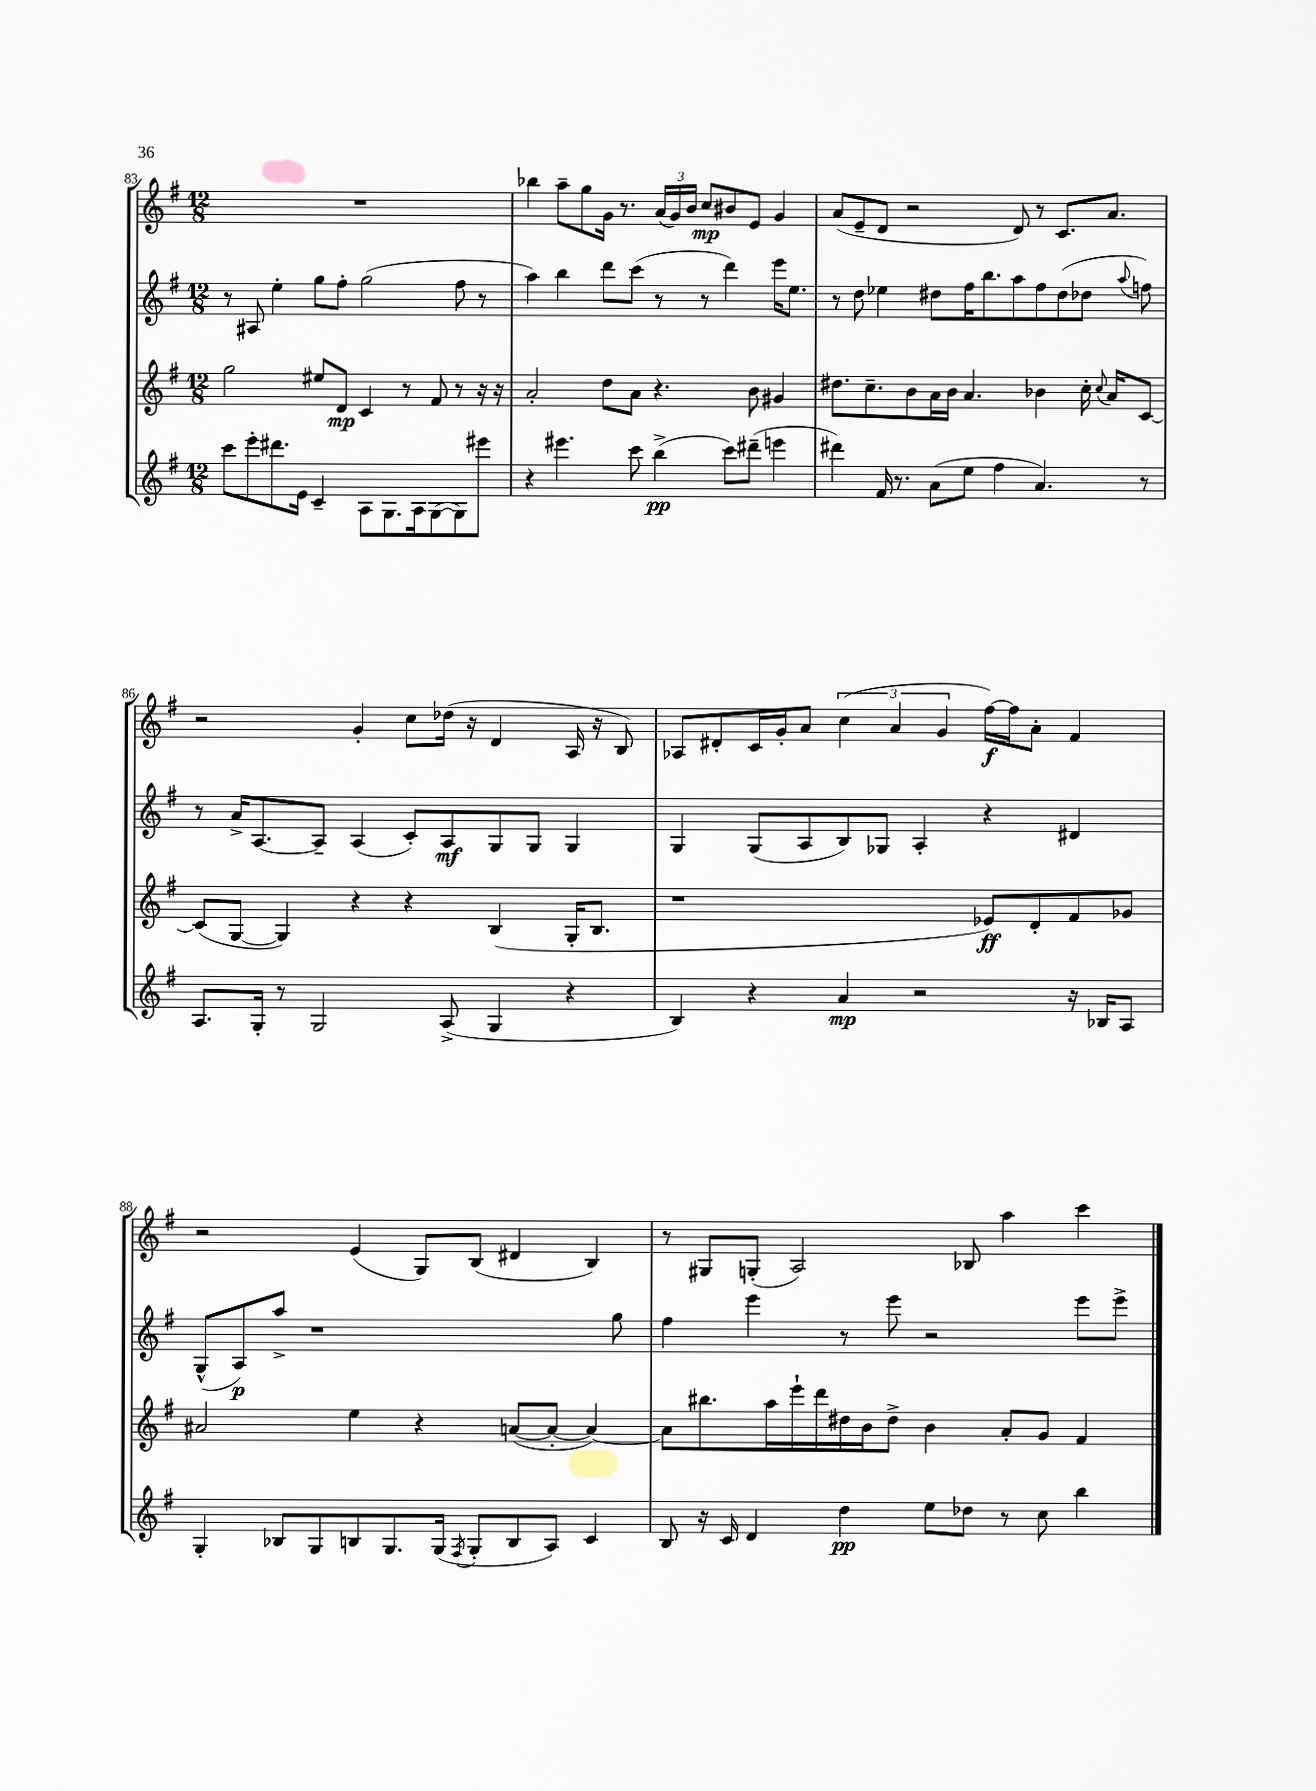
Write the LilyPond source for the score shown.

<<
\new StaffGroup <<
\new Staff = "s0" {
    \clef treble \key g \major \numericTimeSignature \time 12/8
    \autoBeamOff R1. |
    bes''4 a''8[-- g''8 g'16] r8. \tuplet 3/2 { a'16[( g'16) b'16] } c''8[\mp bis'8 e'8] g'4 |
    a'8[( e'8-- d'8] r2 d'8) r8 c'8.[ a'8.] |
    r2 g'4-. c''8[ des''16]( r16 d'4 a16 r16 b8) |
    aes8[ dis'8-. c'16 g'16-. a'8] \tuplet 3/2 { c''4( a'4 g'4 } fis''16[~\f) fis''16 a'8]-. fis'4 |
    r2 e'4( g8[) b8]( dis'4 b4) |
    r8 gis8[ g8]-.( a2) bes8 a''4 c'''4 \bar "|." |
}
\new Staff = "s1" {
    \clef treble \key g \major \numericTimeSignature \time 12/8
    \autoBeamOff r8 ais8 e''4-. g''8[ fis''8]-. g''2( fis''8 r8 |
    a''4) b''4 d'''8[ c'''8]( r8 r8 d'''4) e'''16[ e''8.] |
    r8 d''8 ees''4 dis''8[ fis''16 b''8. a''8 fis''8 dis''8( des''8] \appoggiatura { a''8 } f''8) |
    r8 a'16[-> a8.~ a8]-- a4( c'8[-.) a8\mf g8 g8] g4 |
    g4 g8[( a8 b8) ges8] a4-. r4 dis'4 |
    g8[-^( a8\p) a''8]-> r1 g''8 |
    fis''4 e'''4 r8 e'''8 r2 e'''8[ e'''8]-> \bar "|." |
}
\new Staff = "s2" {
    \clef treble \key g \major \numericTimeSignature \time 12/8
    \autoBeamOff g''2 eis''8[ d'8]\mp c'4 r8 fis'8 r8 r16 r16 |
    a'2-. d''8[ a'8] r4. b'8 gis'4 |
    dis''8.[ c''8.-- b'8 a'16 b'16] a'4. bes'4 c''16-. \appoggiatura { c''8 } a'16[ c'8]~ |
    c'8[( g8]~ g4) r4 r4 b4( g16[-. b8.] |
    r1 ees'8[\ff) d'8-. fis'8 ges'8] |
    ais'2 e''4 r4 a'8[~( a'8]~-. a'4~) |
    a'8[ bis''8. a''16 e'''16-! d'''16 dis''16 b'16 dis''8]-> b'4 a'8[-. g'8] fis'4 \bar "|." |
}
\new Staff = "s3" {
    \clef treble \key g \major \numericTimeSignature \time 12/8
    \autoBeamOff c'''8[ e'''8-. dis'''8. e'16] c'4-- a8[ g8. a16 g8~( g8) eis'''8] |
    r4 eis'''4. c'''8 b''4->\pp( c'''8[) dis'''8]--( e'''4 |
    dis'''4) fis'16 r8. a'8[( e''8] fis''4 a'4.) r8 |
    a8.[ g16]-. r8 g2 a8->( g4 r4 |
    b4) r4 a'4\mp r2 r16 bes16[ a8] |
    g4-. bes8[ g8 b8 g8. g16]( \acciaccatura { fis8 } g8[-. b8 a8]) c'4 |
    b8 r16 c'16 d'4 d''4\pp e''8[ des''8] r8 c''8 b''4 \bar "|." |
}
>>
>>
\layout { \context { \Score currentBarNumber = #83 } }
